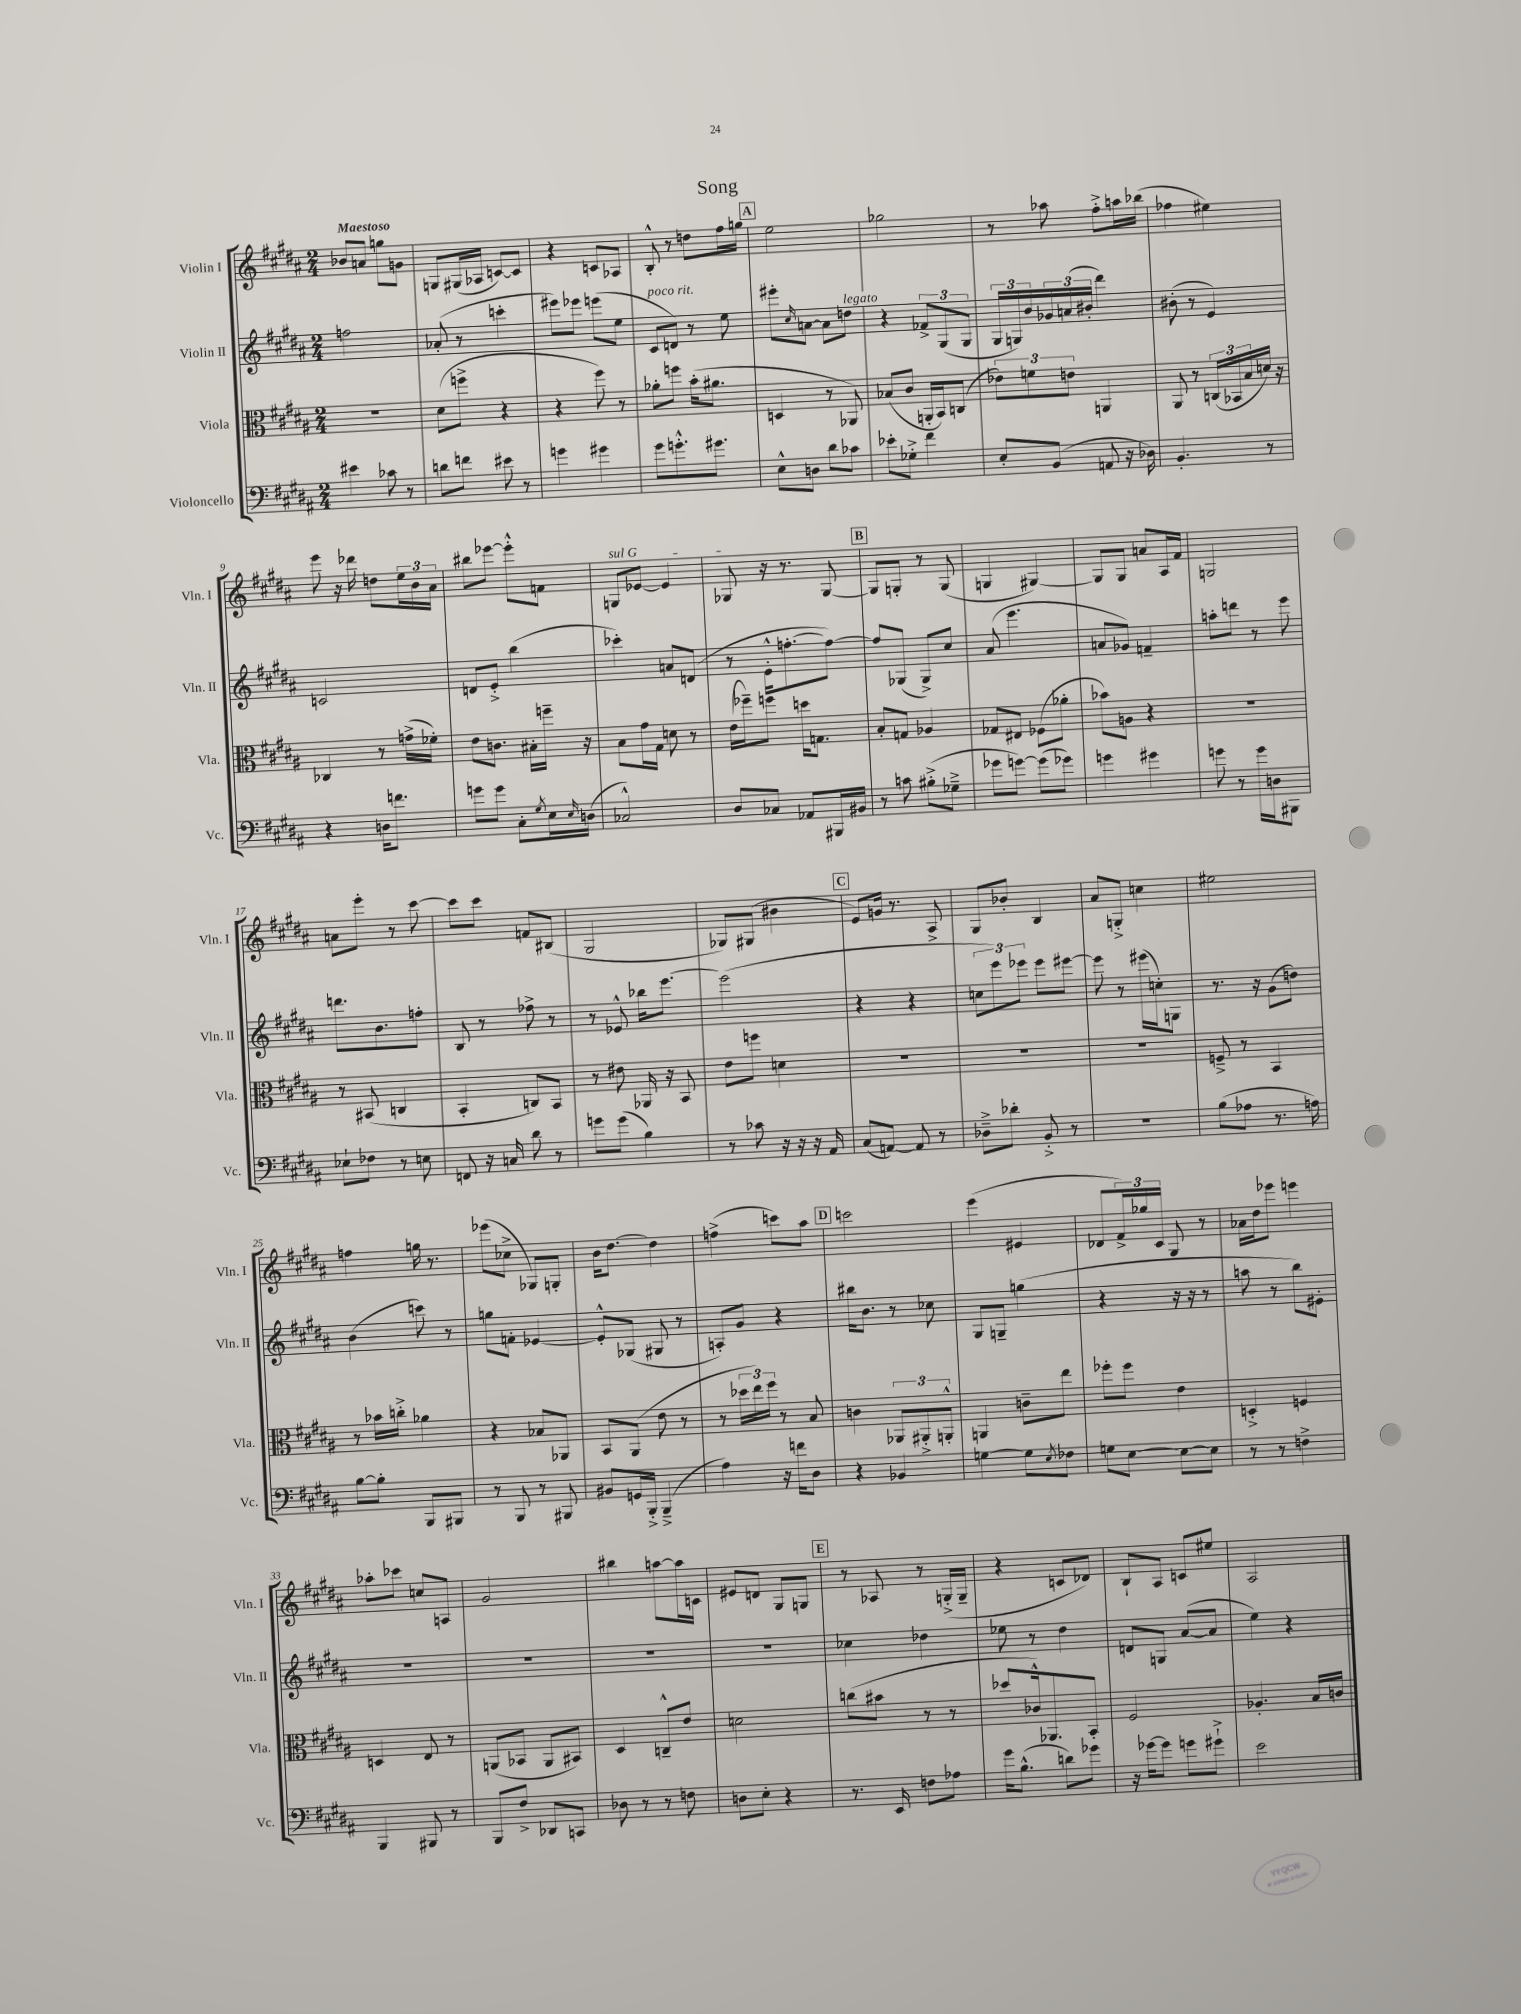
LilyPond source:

\header { title = "Song" }
<<
\new StaffGroup <<
\new Staff = "s0" \with { instrumentName = "Violin I" shortInstrumentName = "Vln. I" } {
    \clef treble \key b \major \numericTimeSignature \time 2/4 \tempo "Maestoso"
    bes'8 a'8 g''8 g'8 |
    g8 gis16( aes16 c'8~) c'8 |
    r4 c'8 aes8 |
    b8-.-^ r8 d''8 fis''16 g''16 |
    \mark \markup { \box "A" } e''2 |
    ges''2 |
    r8 aes''8 fis''8-.-> a''16 bes''16( |
    fes''4 eis''4) |
    e'''8 r16 des'''16 d''8 \tuplet 3/2 { e''16 b'16 ais'16 } |
    bis''8 ees'''8~ ees'''8-.-^ f'8 |
    \once \override TextSpanner.bound-details.left.text = \markup { \italic "sul G" } g8\startTextSpan ees'8~ ees'4 |
    ges8\stopTextSpan r16 r8. ges8~ |
    \mark \markup { \box "B" } ges8 g8-. r8 g8( |
    g4 gis4~) |
    gis8 gis8 a'8 ais16 fis'16 |
    g2 |
    a'8 e'''8-. r8 cis'''8~ |
    cis'''8 cis'''8 f'8 bis8( |
    gis2 |
    ges8) gis8( bis'4 |
    \mark \markup { \box "C" } e'8) g'16 r8. ais8-> |
    gis8 bes'8-. b4 |
    ais'8 g8-.-> c''4 |
    eis''2 |
    f''4 g''16 r8. |
    ees'''8( ces''8-> ges8) g8-. |
    b'16 dis''8.~ dis''4 |
    f''4->( c'''8) ais''8 |
    \mark \markup { \box "D" } c'''2 |
    e'''4( eis'4 |
    des'8 \tuplet 3/2 { fis'16->) ges''16 cis'16 } gis8 r8 |
    aes'16 dis''16 ees'''8 e'''4 |
    aes''8-. ces'''8 c''8 a8 |
    gis'2 |
    bis''4 a''8~ a''16 c'16 |
    eis'8 d'8 gis8 g8 |
    \mark \markup { \box "E" } r8 aes8 r8 g16-.->( g16-- |
    r4 c'8 des'8) |
    b8-! ais8 c'8 eis''8 |
    ais2 \bar "|." |
}
\new Staff = "s1" \with { instrumentName = "Violin II" shortInstrumentName = "Vln. II" } {
    \clef treble \key b \major \numericTimeSignature \time 2/4
    f''2 |
    aes'8-.( r8 c'''4-. |
    eis'''8) ees'''8 e'''8( e''8 |
    cis'8^\markup { \italic "poco rit." } d'8) r8 e''8 |
    \mark \markup { \box "A" } eis'''8-. \grace { cis''16 } a'8~ a'8 d''8^\markup { \italic "legato" } |
    r4 \tuplet 3/2 { fes'8-> gis8( gis8 } |
    \tuplet 3/2 { gis16 g16) b'16 } \tuplet 3/2 { ges'16 a'16( bis'16-. } dis'''4) |
    bis'8-.( r8 e'4) |
    c'2 |
    d'8 e'8-.-> b''4( |
    ces'''4-.) a'8 d'8( |
    r8 e'16-.-^ f''8.~-. f''8~) |
    \mark \markup { \box "B" } f''8 ges8( ges8->) cis''8 |
    ais'8( e'''4. |
    a'8 ges'8) f'4-- |
    a''8-. d'''8 r8 e'''8 |
    d'''8. b'8. f''8-. |
    b8 r8 fes''8-> r8 |
    r8 ees'8-^ bes''16 e'''8.~ |
    e'''2( |
    \mark \markup { \box "C" } r4 r4 |
    \tuplet 3/2 { c''8 e'''8) ees'''8 } ees'''8 eis'''8~ |
    eis'''8 r8 eis'''16( c''16-.) g8 |
    r8. r16 gis'8( d''8) |
    b'4( c'''8) r8 |
    g''8 f'8-. ees'4~ |
    ees'8-.-^ ges8( gis8 r8 |
    a8-.) gis'8 r4 |
    \mark \markup { \box "D" } bis''16 b'8. r8 ces''8 |
    gis8 g8-- g''4( |
    r4 r16 r16 r8 |
    a''8 r8 b''8) eis'8-. |
    R2 |
    R2 |
    R2 |
    R2 |
    \mark \markup { \box "E" } ces''4 des''4 |
    ees''8 r8 dis''4 |
    d'8 g8 ais'8~( ais'8 |
    e''4) r4 \bar "|." |
}
\new Staff = "s2" \with { instrumentName = "Viola" shortInstrumentName = "Vla." } {
    \clef alto \key b \major \numericTimeSignature \time 2/4
    R2 |
    dis'8( f''8-> r4 |
    r4 fis''8) r8 |
    aes'8-. f''8 b'16-.( ais'8. |
    \mark \markup { \box "A" } d4 r8 aes,8) |
    bes8( cis'8 a,16-. b,16) c8( |
    \tuplet 3/2 { ees'8) f'8 e'8 } a,4 |
    ais,8 r8 \tuplet 3/2 { c16( bes,16 b16 } d'16) r16 |
    ces4 r8 g'16->( fes'16-.) |
    e'8 c'8. bis16-. f''16-- r16 |
    b8 gis'16 gis16 d'8 r8 |
    e'16( fes''16--) f''8 d''16 g8. |
    \mark \markup { \box "B" } b8-. g8 aes4 |
    ges8 eis8 fes8( aes'8-. |
    bes'8) a8 r4 |
    R2 |
    r8 bis,8( c4 |
    b,4-. c8) b,8 |
    r8 eis'8 aes,16 r16 b,8 |
    e'8 f''8 d'4 |
    \mark \markup { \box "C" } R2 |
    r2 |
    R2 |
    f8---> r8 b,4 |
    r8 bes'16 c''16-.-> aes'4 |
    r4 bes8 aes,8 |
    b,8 ais,8( e'8 r8 |
    r8 \tuplet 3/2 { des''16 e''16) fis''16 } r8 b8 |
    \mark \markup { \box "D" } c'4 \tuplet 3/2 { aes,8 ais,8-.-> a,8-.-^ } |
    a,4 c'8-- e''8 |
    fes''8-. fes''8 e'4 |
    d4-.-> f4 |
    d4 e8 r8 |
    a,8( bes,8 a,8 bis,8) |
    dis4 c8---^ e'8 |
    d'2 |
    \mark \markup { \box "E" } c''8( bis'8 r8 r8 |
    des''8 ces'16-^) aes,8. b,8-. |
    fis2 |
    aes4.-. b16 c'16 \bar "|." |
}
\new Staff = "s3" \with { instrumentName = "Violoncello" shortInstrumentName = "Vc." } {
    \clef bass \key b \major \numericTimeSignature \time 2/4
    eis'4 ces'8 r8 |
    d'8 f'8 eis'8 r8 |
    g'4 gis'4 |
    gis'8 g'8.-.-^ gis'8. |
    \mark \markup { \box "A" } e8-^ d8 dis'8 ces'8 |
    ees'8-. ges8-.-> fis'4 |
    e8-. b,8( a,8 r16 des16) |
    b,4.-. r8 |
    r4 d16 f'8. |
    g'8 g'8 cis8-. \acciaccatura { gis8 } e16 \grace { e16 } d16( |
    ces2-^) |
    dis8 ces8 aes,8 bis,,16 bis,16 |
    \mark \markup { \box "B" } r8 c'8 bis8-.->( ges8---> |
    ges'8 g'8~) g'8( ges'8) |
    g'4 gis'4 |
    g'8 r8 g'16 d16 bis,,8 |
    ees8-! fes8 r8 e8 |
    f,8 r16 c16 dis'8 r8 |
    g'8 g'8( b4) |
    r8 ces'8 r16 r16 r16 ais,16 |
    \mark \markup { \box "C" } cis8( a,8~) a,8 r8 |
    des8---> des'8-. b,8-.-> r8 |
    r2 |
    b8( aes8 r8. a16) |
    b8~ b8-. b,,8 bis,,8 |
    r8 b,,8 r8 bis,,8 |
    bis,8 g,16 b,,16-.-> b,,4--->( |
    ais4) r16 f'16 dis8 |
    \mark \markup { \box "D" } r4 bes,4 |
    g4~ g8 \acciaccatura { e8 } fes8 |
    g8 e8~ e8~ e8 |
    r8 r8 f4-> |
    b,,4 bis,,8 r8 |
    b,,8 fis8-> des,8 c,8 |
    des8 r8 r8 f8 |
    d8 e8-. r4 |
    \mark \markup { \box "E" } r8. e,16 f8 aes8 |
    gis'16 b8.-^( d'8) ges'8 |
    r16 ges'16~ ges'8 g'8 gis'8-!-> |
    e'2 \bar "|." |
}
>>
>>
